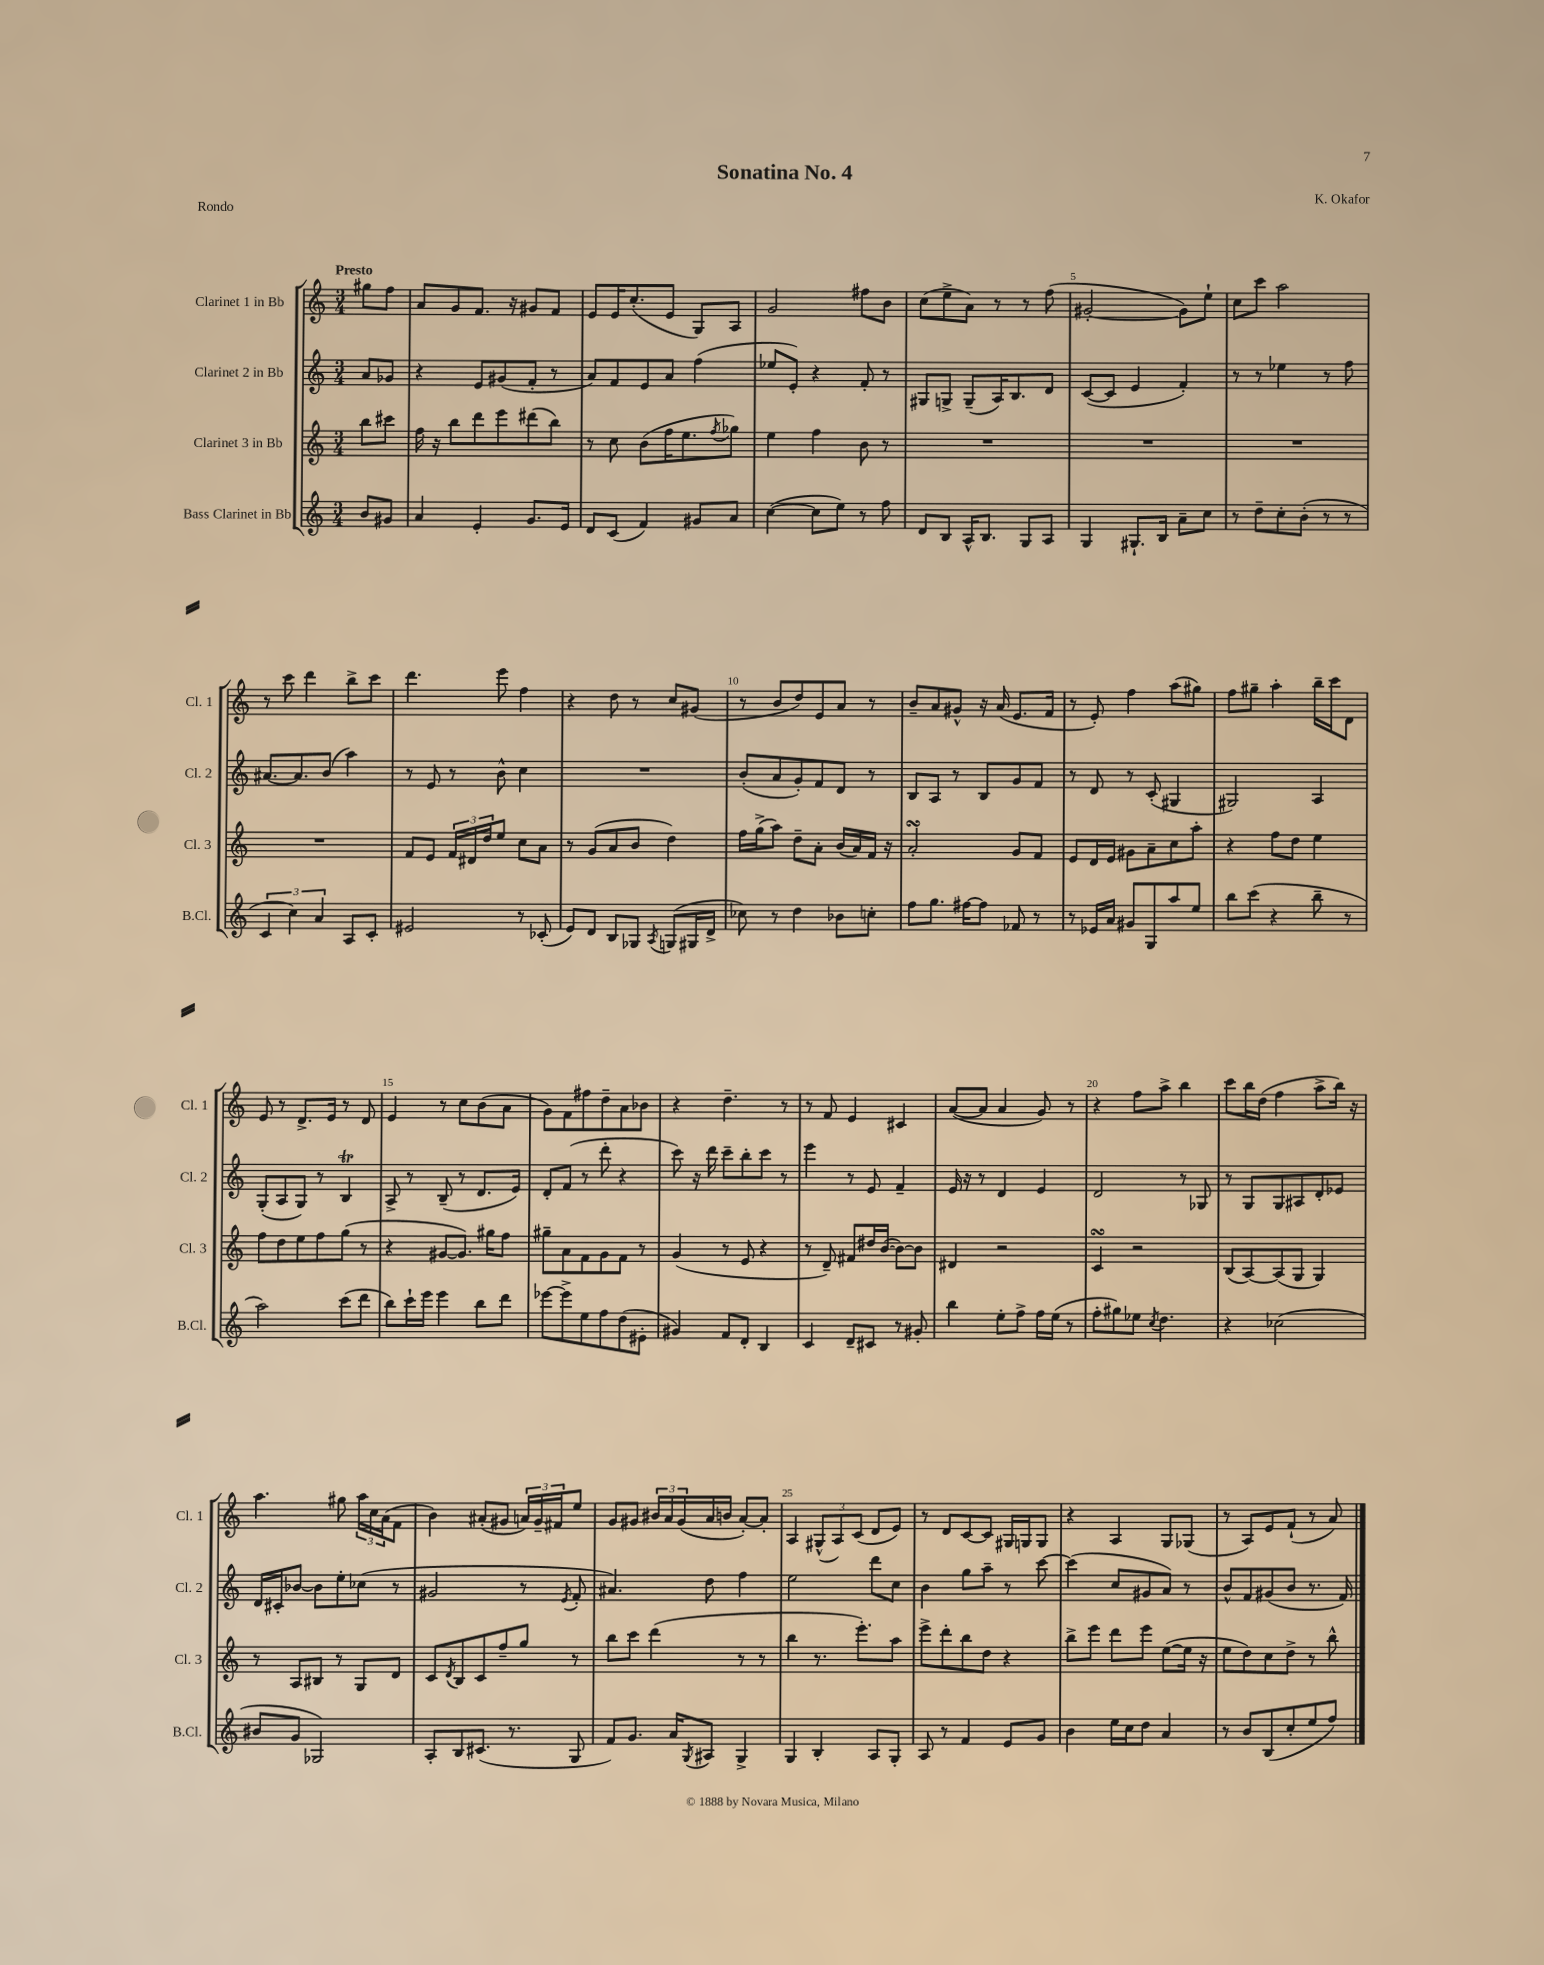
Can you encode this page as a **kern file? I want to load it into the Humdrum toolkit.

**kern	**kern	**kern	**kern
*staff4	*staff3	*staff2	*staff1
*clefG2	*clefG2	*clefG2	*clefG2
*k[]	*k[]	*k[]	*k[]
*M3/4	*M3/4	*M3/4	*M3/4
8b	8bb	8a	8gg#
8g#	8ccc#	8g-	8ff
=	=	=	=
4a	16ff	4r	8a
.	16r	.	.
.	8bb	.	8g
4e'	8ddd	8e	8.f
.	8eee	(8g#	.
.	.	.	16r
8.g	(8ddd#	8f'	8g#
.	8bb)	8r	8f
16e	.	.	.
=	=	=	=
8d	8r	8a)	8e
(8c	8cc	8f	16e
.	.	.	(8.cc'
4f)	(8b	8e	.
.	16ff	8a	8e
.	8.ee	.	.
8g#	.	(4ff	8G)
.	8qff	.	.
8a	8gg-)	.	8A
=	=	=	=
([4cc	4ee	8ee-	2g
.	.	8e')	.
8cc]	4ff	4r	.
8ee)	.	.	.
8r	8b	8f'	8ff#
8ff	8r	8r	8b
=	=	=	=
8d	2.r	8G#	(8cc
8B	.	8G^	8ee^
16A^^	.	(8G~	8a)
8.B	.	.	.
.	.	16A)	8r
.	.	8.B	.
8G	.	.	8r
8A	.	8d	(8ff
=	=	=	=
4G	2.r	([8c	[2g#'
.	.	8c]	.
8.G#`	.	4e	.
16B	.	.	.
8a~	.	4f')	8g#])
8cc	.	.	8ee`
=	=	=	=
8r	2.r	8r	8cc
8dd~	.	8r	8ccc
8cc'	.	4ee-	2aa
(8b'	.	.	.
8r	.	8r	.
8r	.	8ff	.
=	=	=	=
6c	2.r	[8.a#	8r
.	.	.	8ccc
6cc)	.	.	.
.	.	8.a#]	.
.	.	.	4ddd
6a	.	.	.
.	.	(8b	.
8A	.	4aa)	8bb^
8c'	.	.	8ccc
=	=	=	=
2e#	8f	8r	4.ddd
.	8e	8e	.
.	24f	8r	.
.	24d#	.	.
.	24dd	.	.
.	8ee	8b^^	8eee
8r	8cc	4cc	4ff
(8c-'	8a	.	.
=	=	=	=
8e)	8r	2.r	4r
8d	(8g	.	.
8B	8a	.	8dd
8G-	8b	.	8r
8qA	.	.	.
(8G	4dd)	.	8cc
16G#	.	.	(8g#
16d^	.	.	.
=	=	=	=
8cc-)	16ff	(8b'	8r
.	(16gg^	.	.
8r	8aa)	8a	8b
4dd	8dd~	8g')	8dd)
.	8a'	8f	8e
8b-	(16b	8d	8a
.	16a)	.	.
8cc'	16f	8r	8r
.	16r	.	.
=	=	=	=
8ff	2a'	8B	8b~
8.gg	.	8A	8a
.	.	8r	8g#^^
[16ff#	.	.	.
8ff#]	.	8B	16r
.	.	.	(16a
8f-	8g	8g	8.e
8r	8f	8f	.
.	.	.	16f
=	=	=	=
8r	8e	8r	8r
16e-	16d	8d	8e')
16a	16e	.	.
8g#	8g#	8r	4ff
8G	8a~	(8c'	.
8aa	8cc	4G#	(8aa
8ee	8aa'	.	8gg#)
=	=	=	=
8bb	4r	2G#)	8ff
(8ccc	.	.	8gg#~
4r	8ff	.	4aa'
.	8dd	.	.
8bb~	4ee	4A	16bb~
.	.	.	16ccc
8r	.	.	8d
=	=	=	=
2aa)	8ff	(8G'	8e
.	8dd	8A	8r
.	8ee	8G)	8.d^
.	8ff	8r	.
.	.	.	16e
(8ccc	(8gg	4B	8r
8ddd	8r	.	8d
=	=	=	=
8bb)	4r	8A^	4e
16ccc`	.	8r	.
16eee	.	.	.
4eee	[8g#	(8B~	8r
.	8.g#])	8r	8cc
8bb	.	8.d	(8b
.	16gg#	.	.
8ddd	8ff	.	8a
.	.	16e)	.
=	=	=	=
[8eee-	8gg#~	8d'	8g)
8eee-^]	8a	(8f	8f
8ee	8f	8r	8ff#
8ff	8g	8ddd'	8dd~
(8dd	8f	4r	8a
8e#'	8r	.	8b-
=	=	=	=
4g#)	(4g	8ccc)	4r
.	.	16r	.
.	.	16ddd	.
8f	8r	8ccc~	4.dd~
8d'	8e	8bb'	.
4B	4r	8ccc	.
.	.	8r	8r
=	=	=	=
4c	8r	4eee	8r
.	8d~)	.	8f
8d~	8f#	8r	4e
8c#	16dd#	8e	.
.	([16b	.	.
8r	8b_)	4f~	4c#
8g#'	8b]	.	.
=	=	=	=
4bb	4d#	16e	([8a
.	.	16r	.
.	.	8r	8a]
8ee'	2r	4d	4a
8ff^	.	.	.
16ff	.	4e	8g)
(16ee	.	.	.
8r	.	.	8r
=	=	=	=
8ff'	4c	2d	4r
8gg#)	.	.	.
8ee-	2r	.	8ff
8qcc	.	.	.
4.dd	.	.	8aa^
.	.	8r	4bb
.	.	8G-	.
=	=	=	=
4r	(8B	8r	8ccc
.	[8A)	8G	16bb
.	.	.	(16dd
(2cc-	(8A]	8G	4ff
.	8G	8A#	.
.	4G)	8d'	8aa^
.	.	8e-	16bb)
.	.	.	16r
=	=	=	=
8b#	8r	16d	4.aa
.	.	16c#'	.
8g	8A	[8b-	.
2G-)	8B#	8b-]	.
.	8r	8ee'	8gg#
.	8G	(8cc-	24aa
.	.	.	24cc
.	.	.	(24a
.	8d	8r	8f
=	=	=	=
8A'	8c	2g#	4b)
.	8qd	.	.
8B	8B	.	.
(8.c#	8c	.	(8a#'
.	8ff~	.	8g#
8.r	.	.	.
.	8gg	8r	24a)
.	.	.	24g#~
.	.	.	24f#
.	.	8qe	.
8G	8r	8f'	8ee
=	=	=	=
8f)	8bb	4.a#)	8g
8.g	8ccc	.	8g#
.	(4ddd	.	24b#
.	.	.	24a
16a	.	.	.
.	.	.	(24g#
8qG	.	.	.
8A#	.	8dd	16a
.	.	.	16b
4G^	8r	4ff	[8a')
.	8r	.	8a']
=	=	=	=
4G	4bb	2ee	4A
4B'	8.r	.	(12G#^^
.	.	.	12A)
.	.	.	(12c
.	8.eee')	.	.
8A	.	8ddd	8d
8G'	8aa	8cc	8e)
=	=	=	=
8A	8eee^	4b	8r
8r	8ddd'	.	8d
4f	8bb	8gg	[8c
.	8dd	8aa~	8c]
8e	4r	8r	16G#
.	.	.	16G
8g	.	[8ccc	8G
=	=	=	=
4b	8bb^	(4ccc]	4r
.	8eee	.	.
16ee	8ddd	8cc	4A
16cc	.	.	.
8dd	8eee	8g#	.
4a	([8ee	8a)	8G
.	16ee]	8r	(8G-
.	16r	.	.
=	=	=	=
8r	8ee	8b^^	8r
8b	8dd)	8f	8A)
(8B	8cc	(8g#	8e
8cc'	8dd^	8b	(8f`
8ee	8r	8.r	8r
8ff)	8bb^^	.	8a)
.	.	16f)	.
==	==	==	==
*-	*-	*-	*-
